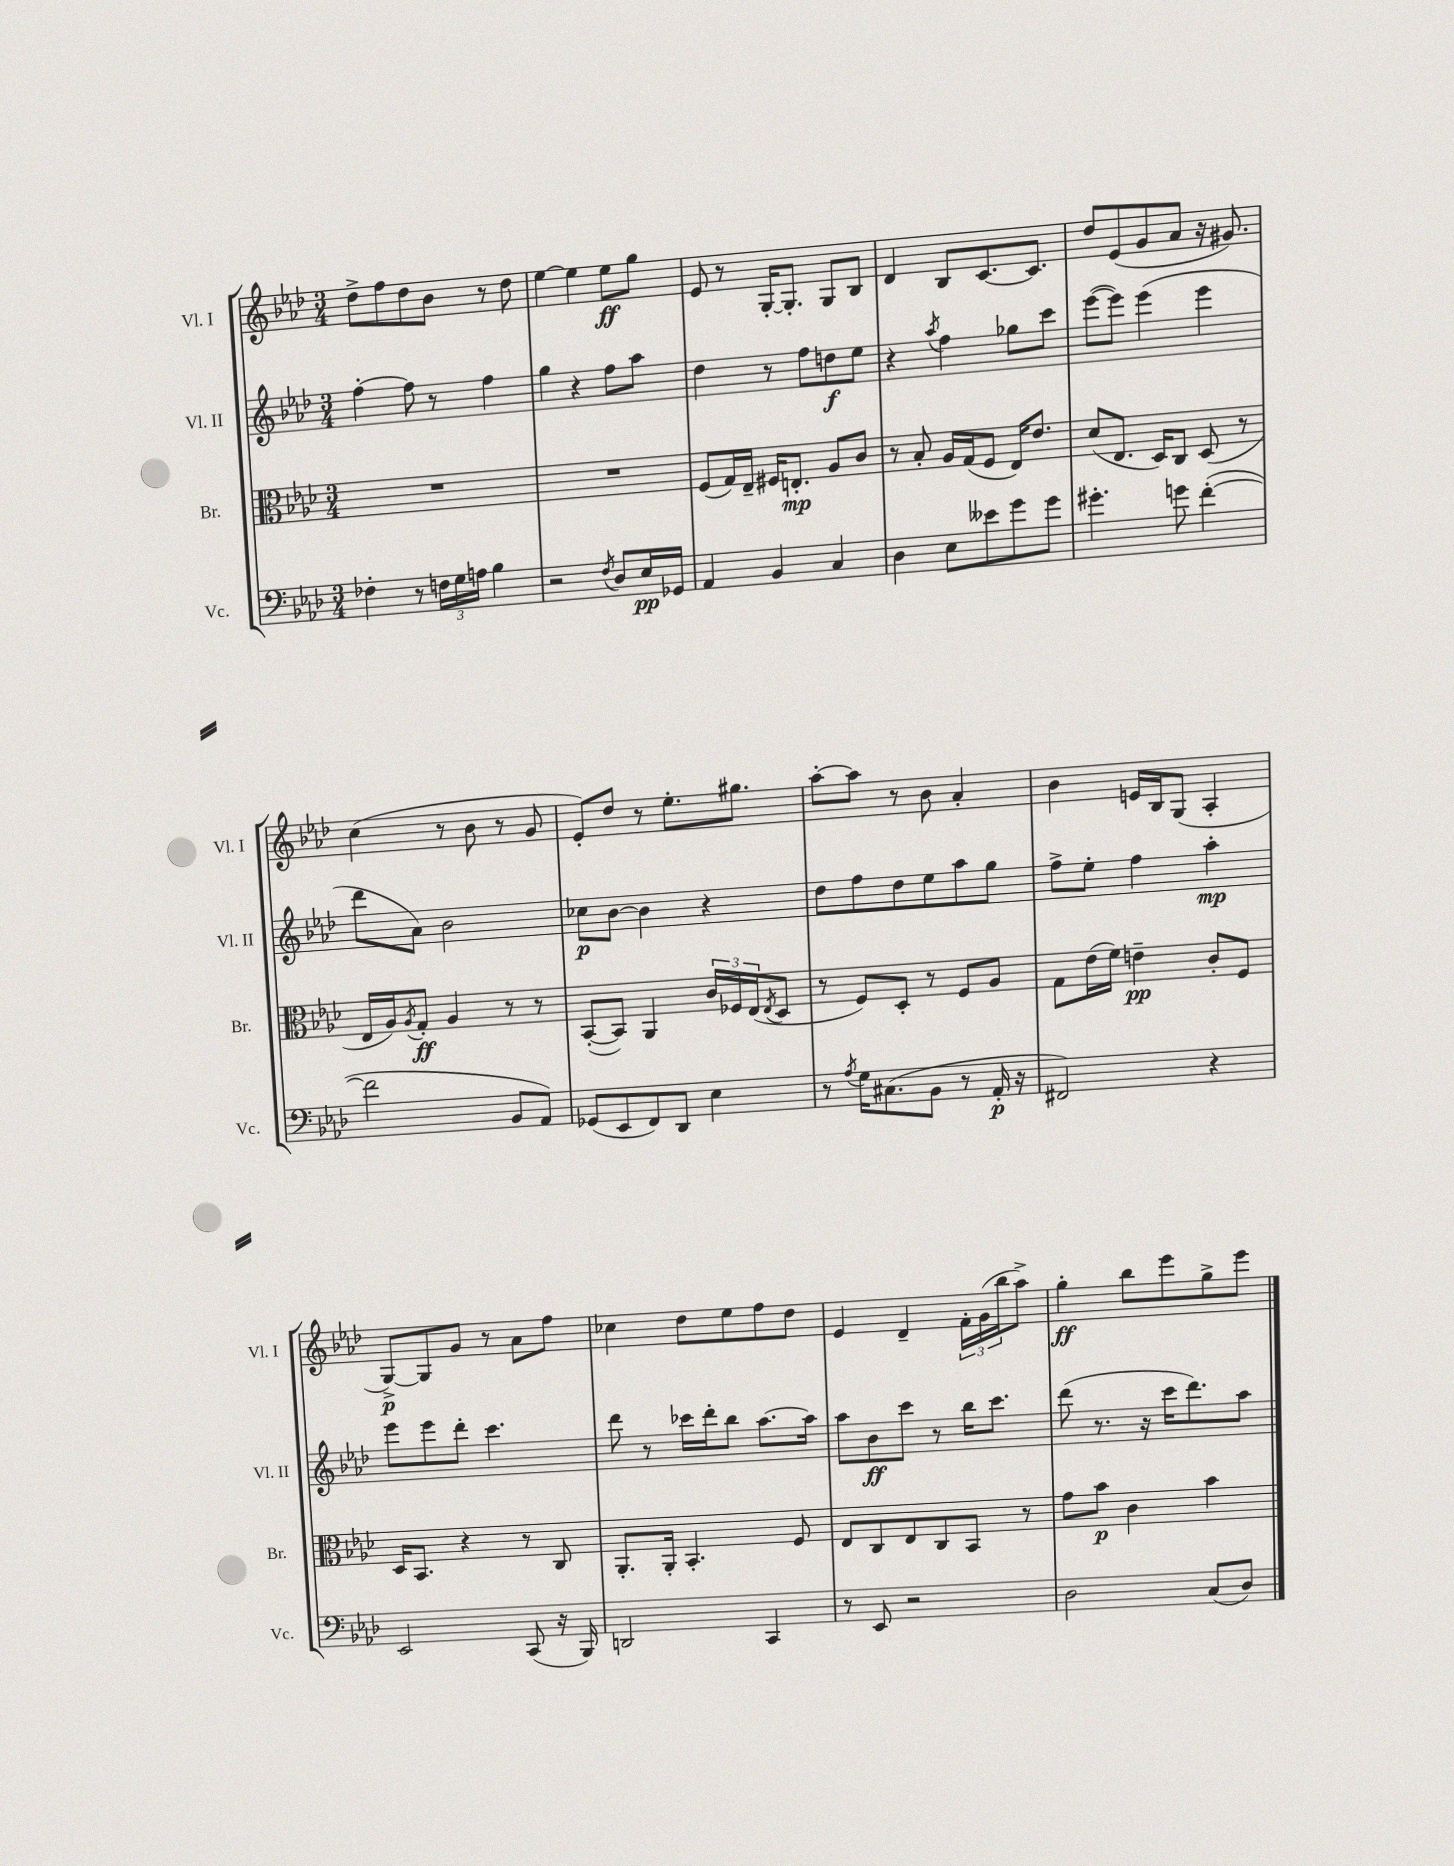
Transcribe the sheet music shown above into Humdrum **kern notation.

**kern	**dynam	**kern	**dynam	**kern	**dynam	**kern	**dynam
*part4	*part4	*part3	*part3	*part2	*part2	*part1	*part1
*staff4	*staff4	*staff3	*staff3	*staff2	*staff2	*staff1	*staff1
*I"Vc.	*	*I"Br.	*	*I"Vl. II	*	*I"Vl. I	*
*I'Vc.	*	*I'Br.	*	*I'Vl. II	*	*I'Vl. I	*
*clefF4	*	*clefC3	*	*clefG2	*	*clefG2	*
*k[b-e-a-d-]	*	*k[b-e-a-d-]	*	*k[b-e-a-d-]	*	*k[b-e-a-d-]	*
*M3/4	*	*M3/4	*	*M3/4	*	*M3/4	*
=7	=7	=7	=7	=7	=7	=7	=7
4F-X'\	.	2.r	.	[4ff'\	.	8dd-^\L	.
.	.	.	.	.	.	8ff\	.
8r	.	.	.	8ff\]	.	8dd-\	.
24Fn\LL	.	.	.	8r	.	8b-\J	.
24G\	.	.	.	.	.	.	.
24An\JJ	.	.	.	.	.	.	.
4B-\	.	.	.	4ff\	.	8r	.
.	.	.	.	.	.	8dd-\	.
=8	=8	=8	=8	=8	=8	=8	=8
2r	.	2.r	.	4gg\	.	[4ee-\	.
.	.	.	.	4r	.	4ee-\]	.
8qF/	.	.	.	.	.	.	.
8D-/L	.	.	.	8ff\L	.	8ee-\L	ff
16E-/L	pp	.	.	8aa-\J	.	8gg\J	.
16GG-X/JJ	.	.	.	.	.	.	.
=9	=9	=9	=9	=9	=9	=9	=9
4AA-/	.	(8F/L	.	4dd-\	.	8e-/	.
.	.	16G/L)	.	.	.	8r	.
.	.	16E-~/JJ	.	.	.	.	.
4BB-/	.	16F#X/KL	.	8r	.	[16G'/KL	.
.	.	8.En'/J	mp	.	.	8.G'/J]	.
.	.	.	.	8ff\L	.	.	.
4C/	.	8A-/L	.	8ddn\	f	8G/L	.
.	.	8c/J	.	8ee-\J	.	8B-/J	.
=10	=10	=10	=10	=10	=10	=10	=10
4D-\	.	8r	.	4r	.	4d-/	.
.	.	8B-'/	.	.	.	.	.
.	.	.	.	8qaa-/	.	.	.
8E-\L	.	16A-/LL	.	4ff\	.	8B-/L	.
.	.	(16G/J	.	.	.	.	.
8e--X\	.	8F/J	.	.	.	[8.c/	.
8g\	.	16E-/KL)	.	8gg-X\L	.	.	.
.	.	8.e-/J	.	.	.	8.c/J]	.
8g\J	.	.	.	8ccc\J	.	.	.
=11	=11	=11	=11	=11	=11	=11	=11
4.g#X'\	.	(8d-/L	.	([8eee-\L	.	8dd-/L	.
.	.	8.E-/J	.	8eee-\J])	.	(8e-/	.
.	.	.	.	(4eee-\	.	8g/	.
.	.	16D-/KL)	.	.	.	.	.
8gn\	.	8C/J	.	.	.	8a-/J	.
([4f'\	.	(8D-/	.	4eee-\	.	16r	.
.	.	.	.	.	.	8.g#X/)	.
.	.	8r	.	.	.	.	.
!!LO:LB:g=z
=12	=12	=12	=12	=12	=12	=12	=12
2f\]	.	16E-/LL	.	8ddd-\L	.	(4cc\	.
.	.	16A-/J)	.	.	.	.	.
.	.	8qA-/	.	.	.	.	.
.	.	8G'/J	ff	8a-\J)	.	.	.
.	.	4A-/	.	2b-\	.	8r	.
.	.	.	.	.	.	8b-\	.
8BB-/L	.	8r	.	.	.	8r	.
8AA-/J)	.	8r	.	.	.	8g/	.
=13	=13	=13	=13	=13	=13	=13	=13
(8GG-X/L	.	([8BB-'/L	.	8cc-X\L	p	8e-'/L)	.
8EE-/	.	8BB-/J])	.	[8b-\J	.	8dd-/J	.
8FF/)	.	4AA-/	.	4b-\]	.	8r	.
8DD-/J	.	.	.	.	.	8.ee-'\L	.
4E-\	.	24c/LL	.	4r	.	.	.
.	.	24F-X/	.	.	.	.	.
.	.	.	.	.	.	8.gg#X\J	.
.	.	(24E-/J	.	.	.	.	.
.	.	8qE-/	.	.	.	.	.
.	.	8D-/J	.	.	.	.	.
=14	=14	=14	=14	=14	=14	=14	=14
8r	.	8r	.	8dd-\L	.	[8aa-'\L	.
8qA-/	.	.	.	.	.	.	.
16G\KL	.	8F/L)	.	8ff\	.	8aa-\J]	.
(8.C#X\	.	.	.	.	.	.	.
.	.	8D-'/J	.	8dd-\	.	8r	.
8BB-\J	.	8r	.	8ee-\	.	8b-\	.
8r	.	8F/L	.	8aa-\	.	4a-'/	.
16AA-'/	p	8A-/J	.	8gg\J	.	.	.
16r	.	.	.	.	.	.	.
=15	=15	=15	=15	=15	=15	=15	=15
2FF#X/)	.	8G\L	.	8ff^\L	.	4b-\	.
.	.	(16e-\L	.	8ee-'\J	.	.	.
.	.	16f\JJ)	.	.	.	.	.
.	.	4en~\	pp	4ff\	.	16en/LL	.
.	.	.	.	.	.	16B-/J	.
.	.	.	.	.	.	(8G/J	.
4r	.	8c'/L	.	4aa-'\	mp	4A-'/	.
.	.	8F/J	.	.	.	.	.
!!LO:LB:g=z
=16	=16	=16	=16	=16	=16	=16	=16
2EE-/	.	16D-/KL	.	8eee-\L	.	[8G^/L)	p
.	.	8.BB-/J	.	.	.	.	.
.	.	.	.	8eee-\	.	8G/]	.
.	.	4r	.	8ddd-'\J	.	8g/J	.
.	.	.	.	4.ccc\	.	8r	.
(8CC/	.	8r	.	.	.	8a-\L	.
16r	.	8C/	.	.	.	8ff\J	.
16BBB-/)	.	.	.	.	.	.	.
=17	=17	=17	=17	=17	=17	=17	=17
2DDn/	.	8.AA-'/L	.	8ddd-\	.	4cc-X\	.
.	.	.	.	8r	.	.	.
.	.	16AA-'/Jk	.	.	.	.	.
.	.	4.BB-'/	.	16ccc-X\LL	.	8dd-\L	.
.	.	.	.	16ddd-'\J	.	.	.
.	.	.	.	8bb-\J	.	8ee-\	.
4CC/	.	.	.	[8.aa-\L	.	8ff\	.
.	.	8F/	.	.	.	8dd-\J	.
.	.	.	.	16aa-\Jk]	.	.	.
=18	=18	=18	=18	=18	=18	=18	=18
8r	.	8E-/L	.	8aa-\L	.	4e-/	.
8EE-/	.	8C/	.	8b-\	ff	.	.
2r	.	8E-/	.	8ccc\J	.	4d-~/	.
.	.	8C/	.	8r	.	.	.
.	.	8BB-/J	.	16bb-\KL	.	24f'\LL	.
.	.	.	.	.	.	(24g\	.
.	.	.	.	8.ccc\J	.	.	.
.	.	.	.	.	.	24bb-\J	.
.	.	8r	.	.	.	8aa-^\J)	.
=19	=19	=19	=19	=19	=19	=19	=19
2D-\	.	8g\L	.	(8ddd-\	.	4gg'\	ff
.	.	8b-\J	p	8.r	.	.	.
.	.	4c\	.	.	.	8bb-\L	.
.	.	.	.	16r	.	.	.
.	.	.	.	16ccc\KL	.	8eee-\	.
.	.	.	.	8.ddd-\)	.	.	.
(8C/L	.	4b-\	.	.	.	8gg^\	.
8D-/J)	.	.	.	8aa-\J	.	8eee-\J	.
==	==	==	==	==	==	==	==
*-	*-	*-	*-	*-	*-	*-	*-
